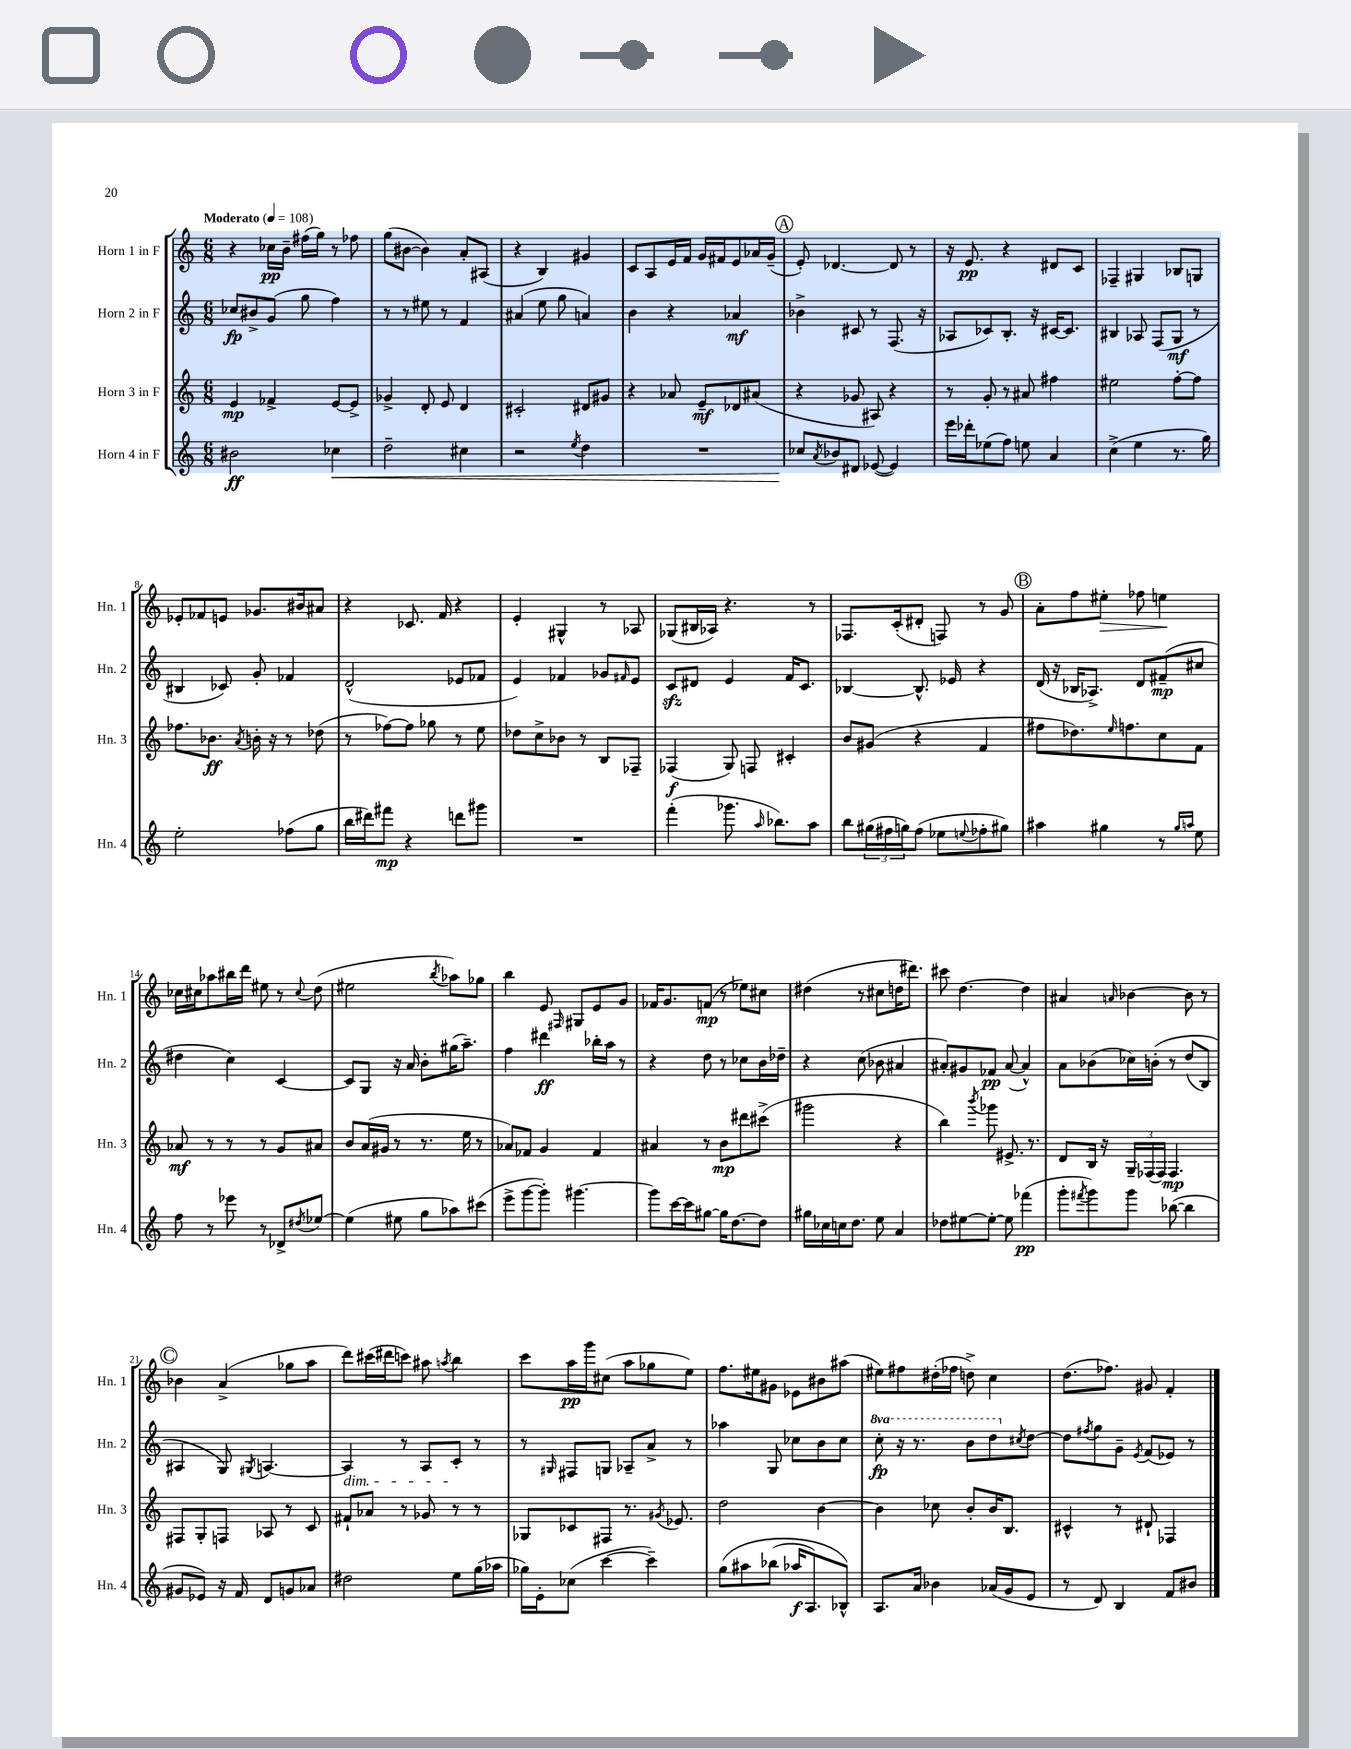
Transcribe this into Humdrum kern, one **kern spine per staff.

**kern	**dynam	**kern	**dynam	**kern	**dynam	**kern	**dynam
*part4	*part4	*part3	*part3	*part2	*part2	*part1	*part1
*staff4	*staff4	*staff3	*staff3	*staff2	*staff2	*staff1	*staff1
*I"Horn 4 in F	*	*I"Horn 3 in F	*	*I"Horn 2 in F	*	*I"Horn 1 in F	*
*I'Hn. 4	*	*I'Hn. 3	*	*I'Hn. 2	*	*I'Hn. 1	*
*clefG2	*	*clefG2	*	*clefG2	*	*clefG2	*
*k[]	*	*k[]	*	*k[]	*	*k[]	*
*M6/8	*	*M6/8	*	*M6/8	*	*M6/8	*
*MM108	*	*MM108	*	*MM108	*	*MM108	*
=1	=1	=1	=1	=1	=1	=1	=1
!	!	!	!	!	!	!LO:TX:a:B:t=Moderato	!
2b#X\	ff	4e/	mp	8cc-X/L	fp	4r	.
.	.	.	.	8b#X^/	.	.	.
.	.	4f-X^/	.	(8g/J	.	16cc-X\LL	pp
.	.	.	.	.	.	16b~\JJ	.
.	.	.	.	8gg\	.	(16ff#X\LL	.
.	.	.	.	.	.	16gg\JJ)	.
!	!LO:HP:b	!	!	!	!	!	!
4cc-X\	<	[8e/L	.	4ff\)	.	8r	.
.	.	8e^/J]	.	.	.	8ff-X\	.
=2	=2	=2	=2	=2	=2	=2	=2
2dd~\	.	4g-X^/	.	8r	.	(8gg\L	.
.	.	.	.	8r	.	[8b#X\J	.
.	.	8d'/	.	8ee#X\	.	4b#\])	.
.	.	8e/	.	8r	.	.	.
4cc#X\	.	4d/	.	4f/	.	8a'/L	.
.	.	.	.	.	.	(8A#X/J	.
=3	=3	=3	=3	=3	=3	=3	=3
2r	.	2c#X'/	.	(4a#X/	.	4r	.
.	.	.	.	8ee\	.	4B/)	.
.	.	.	.	8gg\	.	.	.
8qee/	.	.	.	.	.	.	.
4dd\	.	8d#X/L	.	4an/)	.	4g#X/	.
.	.	8g#X/J	.	.	.	.	.
=4	=4	=4	=4	=4	=4	=4	=4
2.r	.	4r	.	4b\	.	8c/L	.
.	.	.	.	.	.	8A/	.
.	.	8a-X/	.	4r	.	16e/L	.
.	.	.	.	.	.	16f/JJ	.
.	.	8e~/L	mf	.	.	16g/LL	.
.	.	.	.	.	.	16f#X/J	.
.	.	8d-X/	.	4a-X/	mf	8e/	.
.	.	(8a#X/J	.	.	.	16a-X/L	.
.	.	.	.	.	.	(16g~/JJ	.
!!LO:REH:place=s1:t=A
=5	=5	=5	=5	=5	=5	=5	=5
8cc-X/L	.	4r	.	4b-X^\	.	8e'/)	.
8qa/	.	.	.	.	.	.	.
8b-X/	[	.	.	.	.	[4.d-X/	.
8d#X/J	.	8g-X/	.	8c#X/	.	.	.
([8e-X/	.	8A#X/)	.	8r	.	.	.
4e-/])	.	4r	.	(8.F/	.	8d-/]	.
.	.	.	.	.	.	8r	.
.	.	.	.	16r	.	.	.
=6	=6	=6	=6	=6	=6	=6	=6
16eee\LL	.	8r	.	8A-X/L	.	16r	.
16ddd-X'\J	.	.	.	.	.	8.e/	pp
(8ee-X\	.	8g'/	.	8c-X/)	.	.	.
8ff\J)	.	8r	.	8.B'/J	.	4r	.
8een\	.	8a#X/	.	.	.	.	.
.	.	.	.	16r	.	.	.
4a/	.	4ff#X\	.	[16c#X/KL	.	8d#X/L	.
.	.	.	.	8.c#/J]	.	.	.
.	.	.	.	.	.	8c/J	.
=7	=7	=7	=7	=7	=7	=7	=7
(4cc^\	.	2ee#X\	.	4B#X/	.	4F-X~/	.
4ee\	.	.	.	8A-X/	.	4G#X/	.
.	.	.	.	(8F/L	.	.	.
8.r	.	[8ff'\L	.	8G/J	mf	8B-X/L	.
.	.	8ff\J]	.	8r	.	8Gn/J	.
16gg\)	.	.	.	.	.	.	.
!!LO:LB:g=z
=8	=8	=8	=8	=8	=8	=8	=8
2ee'\	.	8.ff-X\L	.	4B#X/	.	8e-X'/L	.
.	.	.	.	.	.	8f-X/	.
.	.	8.b-X\J	ff	.	.	.	.
.	.	.	.	8c-X/)	.	8en/J	.
.	.	8qa/	.	.	.	.	.
.	.	16bn'\	.	8g'/	.	8.g-X/L	.
.	.	16r	.	.	.	.	.
(8ff-X\L	.	8r	.	4f-X/	.	.	.
.	.	.	.	.	.	16b#X/k	.
8gg\J	.	(8dd-X\	.	.	.	8a#X/J	.
=9	=9	=9	=9	=9	=9	=9	=9
16bb\LL	.	8r	.	(2d^^/	.	4r	.
16ddd#X\J)	.	.	.	.	.	.	.
8fff#X\J	mp	[8ff-X\L)	.	.	.	.	.
4r	.	8ff-\J]	.	.	.	8.c-X/	.
.	.	8gg-X\	.	.	.	.	.
.	.	.	.	.	.	16f/	.
8dddn\L	.	8r	.	8e-X/L	.	4r	.
8ggg#X\J	.	8ee\	.	8f-X/J	.	.	.
=10	=10	=10	=10	=10	=10	=10	=10
2.r	.	8dd-X\L	.	4e/)	.	4e'/	.
.	.	8cc^\	.	.	.	.	.
.	.	8b-X\J	.	4f-X/	.	4G#X^^/	.
.	.	8r	.	.	.	.	.
.	.	8B/L	.	8g-X/L	.	8r	.
.	.	.	.	16qqf#X/	.	.	.
.	.	8F-X~/J	.	8e/J	.	8A-X/	.
=11	=11	=11	=11	=11	=11	=11	=11
(4fff'\	.	(4F-X/	f	8czz/L	.	(8G-X/L	.
.	.	.	.	8d#X/J	.	16B#X/L	.
.	.	.	.	.	.	16A-X/JJ)	.
8.ggg-X\	.	8G/)	.	4e/	.	4.r	.
.	.	8Fn/	.	.	.	.	.
16qqaa/	.	.	.	.	.	.	.
8.bb-X\L)	.	.	.	.	.	.	.
.	.	4c#X'/	.	16f/KL	.	.	.
.	.	.	.	8.c/J	.	.	.
8aa\J	.	.	.	.	.	8r	.
=12	=12	=12	=12	=12	=12	=12	=12
8bb\L	.	8b/L	.	[4B-X/	.	8.F-X/L	.
(24gg#X\L	.	(8g#X/J	.	.	.	.	.
24ff#X\	.	.	.	.	.	.	.
.	.	.	.	.	.	(16c'/k	.
24ggn\J)	.	.	.	.	.	.	.
(8ff#\J	.	4r	.	8.B-^^/]	.	8d#X'/J	.
8ee-X\L	.	.	.	.	.	8Fn/)	.
.	.	.	.	16e-X/	.	.	.
8qqeen/	.	.	.	.	.	.	.
8ff-X'\	.	4f/	.	4r	.	8r	.
8gg#X\J)	.	.	.	.	.	8g/	.
!!LO:REH:place=s1:t=B
=13	=13	=13	=13	=13	=13	=13	=13
4aa#X\	.	8ff#X\L	.	(16d/	.	8a'\L	.
.	.	.	.	16r	.	.	.
.	.	8.dd-X\)	.	16B-X/KL	.	8ff\	.
.	.	.	.	8.A-X^/J)	.	.	.
!	!	!	!	!	!	!	!LO:HP:b
4gg#X\	.	.	.	.	.	8ee#X'\J	>
.	.	16qqee/	.	.	.	.	.
.	.	8.ffn\	.	.	.	.	.
.	.	.	.	8d/L	.	8ff-X\	.
8r	.	8cc\	.	(8f#X~/	mp	4een\	.
16qqgg#/LL	.	.	.	.	.	.	.
16qqaan/JJ	.	.	.	.	.	.	.
8ee\	.	8f\J	.	8cc#X/J	.	.	.
.	.	.	.	.	.	.	]
!!LO:LB:g=z
=14	=14	=14	=14	=14	=14	=14	=14
8ff\	.	8a-X/	mf	4dd#X\	.	16cc-X\LL	.
.	.	.	.	.	.	16cc#X\J	.
8r	.	8r	.	.	.	8aa-X\	.
8eee-X\	.	8r	.	4cc\)	.	16bb#X\L	.
.	.	.	.	.	.	16ddd\JJ	.
8r	.	8r	.	.	.	8ee#X\	.
8d-X^/L	.	8g/L	.	[4c/	.	8r	.
8qdd#X/	.	.	.	.	.	8qqcc#/	.
[8ee-X/J	.	8a#X/J	.	.	.	(8dd\	.
=15	=15	=15	=15	=15	=15	=15	=15
(4ee-\]	.	8b/L	.	8c/L]	.	2ee#X\	.
.	.	(16a/L	.	8G/J	.	.	.
.	.	16g#X/JJ	.	.	.	.	.
8ee#X\	.	8r	.	16r	.	.	.
.	.	.	.	16a/	.	.	.
8gg\L	.	8.r	.	8b'\L	.	.	.
.	.	.	.	.	.	8qbb/	.
8aa-X\)	.	.	.	(16gg#X\K	.	8aa-X\L)	.
.	.	16ee\	.	8.aa~\J)	.	.	.
(8ccc#X\J	.	8r	.	.	.	8gg-X\J	.
=16	=16	=16	=16	=16	=16	=16	=16
8eee^\L	.	8a-X/L)	.	4ff\	.	4bb\	.
[8ggg\	.	8f-X/J	.	.	.	.	.
8ggg'\J])	.	4g/	.	4ddd#X\	ff	8e/	.
.	.	.	.	.	.	16qqF#X/	.
[4.ggg#X\	.	.	.	.	.	8G#X/L	.
.	.	4f-/	.	16bb-X'\LL	.	8e/	.
.	.	.	.	16aa\JJ	.	.	.
.	.	.	.	8r	.	8g/J	.
=17	=17	=17	=17	=17	=17	=17	=17
8ggg#\L]	.	4a#X/	.	4r	.	16f-X/KL	.
.	.	.	.	.	.	8.g/	.
[16ccc\L	.	.	.	.	.	.	.
16ccc\J]	.	.	.	.	.	.	.
[8gg#X\J	.	8r	.	8dd\	.	(8fn/J	mp
16gg#\KL]	.	8b\L	mp	8r	.	8r	.
[8.dd\	.	.	.	.	.	.	.
.	.	8ddd#X\	.	8cc-X\L	.	8ee-X\L)	.
8dd\J]	.	(8ccc#X^\J	.	16b\L	.	8cc#X\J	.
.	.	.	.	16dd-X~\JJ	.	.	.
=18	=18	=18	=18	=18	=18	=18	=18
16gg#X\LL	.	2ggg#X\	.	4r	.	(4dd#X\	.
16cc-X\	.	.	.	.	.	.	.
16ccn\J	.	.	.	.	.	.	.
8.dd\J	.	.	.	.	.	.	.
.	.	.	.	(8cc\	.	8r	.
8ee\	.	.	.	8b-X\	.	8cc#X\L	.
4a/	.	4r	.	4a#X/	.	16ddn\K	.
.	.	.	.	.	.	8.ddd#X\J)	.
=19	=19	=19	=19	=19	=19	=19	=19
8dd-X\L	.	4bb\)	.	8a#X'/L)	.	8ccc#X\	.
[8ee#X\	.	.	.	8g#X/	.	[4.dd\	.
.	.	8qbbb/	.	.	.	.	.
8ee#'\J_	.	8ggg-X\	.	8f-X/J	pp	.	.
8ee#\]	.	8.e#X^/	.	([8a#/	.	.	.
(4fff-X\	pp	.	.	4a#^^/])	.	4dd\]	.
.	.	8.r	.	.	.	.	.
=20	=20	=20	=20	=20	=20	=20	=20
8ggg'\L	.	8d/L	.	8a\L	.	4a#X/	.
8qfff#X/	.	.	.	.	.	.	.
8ggg\)	.	16B/Jk	.	(8b-X\	.	.	.
.	.	16r	.	.	.	.	.
.	.	.	.	.	.	16qqan/	.
8ggg\J	.	24G~/LL	.	16cc-X\L)	.	[4b-X\	.
.	.	(24F-X/	.	.	.	.	.
.	.	.	.	(16bn'\JJ	.	.	.
.	.	24F-/JJ)	.	.	.	.	.
([8bb-X\	.	4.F-/	mp	8r	.	.	.
4bb-\]	.	.	.	(8dd/L	.	8b-\]	.
.	.	.	.	8B/J)	.	8r	.
!!LO:LB:g=z
!!LO:REH:place=s1:t=C
=21	=21	=21	=21	=21	=21	=21	=21
8g#X/L	.	8F#X/L	.	4A#X/	.	4b-X\	.
8e-X/J)	.	8G'/	.	.	.	.	.
16r	.	8Fn/J	.	8G/)	.	(4a^/	.
16f/	.	.	.	.	.	.	.
.	.	.	.	8qG#X/	.	.	.
8d/L	.	8A-X/	.	[4.An/	.	.	.
8gn/	.	8r	.	.	.	8gg-X\L	.
8a-X/J	.	8c/	.	.	.	8aa\J	.
=22	=22	=22	=22	=22	=22	=22	=22
!	!	!	!	!LO:TX:b:i:t=dim.	!	!	!
2dd#X\	.	8f#X`/L	.	4A/]	.	8ddd\L)	.
.	.	8a-X/J	.	.	.	(16ccc#X\L	.
.	.	.	.	.	.	16ddd#X\J	.
.	.	8r	.	8r	.	8cccn\J)	.
.	.	8g-X/	.	8A/L	.	8aa#X\	.
.	.	.	.	.	.	8qaan/	.
8ee\L	.	8r	.	8c'/J	.	4bb\	.
(16gg\L	.	8r	.	8r	.	.	.
16aa-X\JJ	.	.	.	.	.	.	.
=23	=23	=23	=23	=23	=23	=23	=23
16gg-X\LL)	.	8G-X/L	.	8r	.	8ccc\L	.
16e'\J	.	.	.	.	.	.	.
.	.	.	.	16qqG#X/	.	.	.
(8cc-X\J	.	8c-X/	.	8F#X/L	.	16aa\L	pp
.	.	.	.	.	.	16ggg\J	.
[4ccc\	.	8F#X/J	.	8Gn/J	.	(8cc#X\J	.
.	.	8.r	.	8A-X~/L	.	8aa\L	.
4ccc~\])	.	.	.	8a^/J	.	8gg-X\	.
.	.	8qg#X/	.	.	.	.	.
.	.	8.e-X/	.	.	.	.	.
.	.	.	.	8r	.	8ee\J)	.
=24	=24	=24	=24	=24	=24	=24	=24
(8gg\L	.	2dd\	.	4aa-X\	.	8.ff\L	.
8aa#X\	.	.	.	.	.	.	.
.	.	.	.	.	.	16ee#X\k	.
(8bb-X\J	.	.	.	8G/	.	8g#X\J	.
16aa-X/KL	f	.	.	8cc-X\L	.	8e-X\L	.
8.A/)	.	.	.	.	.	.	.
.	.	[4b\	.	8b\	.	8b#X\	.
8B-X^^/J)	.	.	.	8cc-\J	.	(8aa#X\J	.
=25	=25	=25	=25	=25	=25	=25	=25
*	*	*	*	*8va	*	*	*
8.A/L	.	4b\]	.	8ccc'\	fp	8ee#X\L)	.
.	.	.	.	16r	.	8ff#X\	.
16a/Jk	.	.	.	8.r	.	.	.
4b-X\	.	8cc-X\	.	.	.	(16dd#X'\L	.
.	.	.	.	.	.	16ff-X\JJ	.
.	.	8b'/L	.	8bb\L	.	8ddn^\)	.
(16a-X/LL	.	16b/K	.	8ddd\	.	4cc\	.
16g/J	.	8.B/J	.	.	.	.	.
*	*	*	*	*X8va	*	*	*
.	.	.	.	8qcc#X/	.	.	.
8e/J	.	.	.	[8dd\J	.	.	.
=26	=26	=26	=26	=26	=26	=26	=26
8r	.	4c#X^^/	.	8dd\L]	.	(8.dd\L	.
.	.	.	.	8qff#X/	.	.	.
8d/)	.	.	.	8gg\	.	.	.
.	.	.	.	.	.	8.ff-X\J)	.
4B/	.	8r	.	8g~\J	.	.	.
.	.	.	.	8qe/	.	.	.
.	.	8d#X`/	.	(8f/L	.	8g#X/	.
8f/L	.	4F-X/	.	8e-X/J)	.	4f'/	.
8b#X/J	.	.	.	8r	.	.	.
==	==	==	==	==	==	==	==
*-	*-	*-	*-	*-	*-	*-	*-
